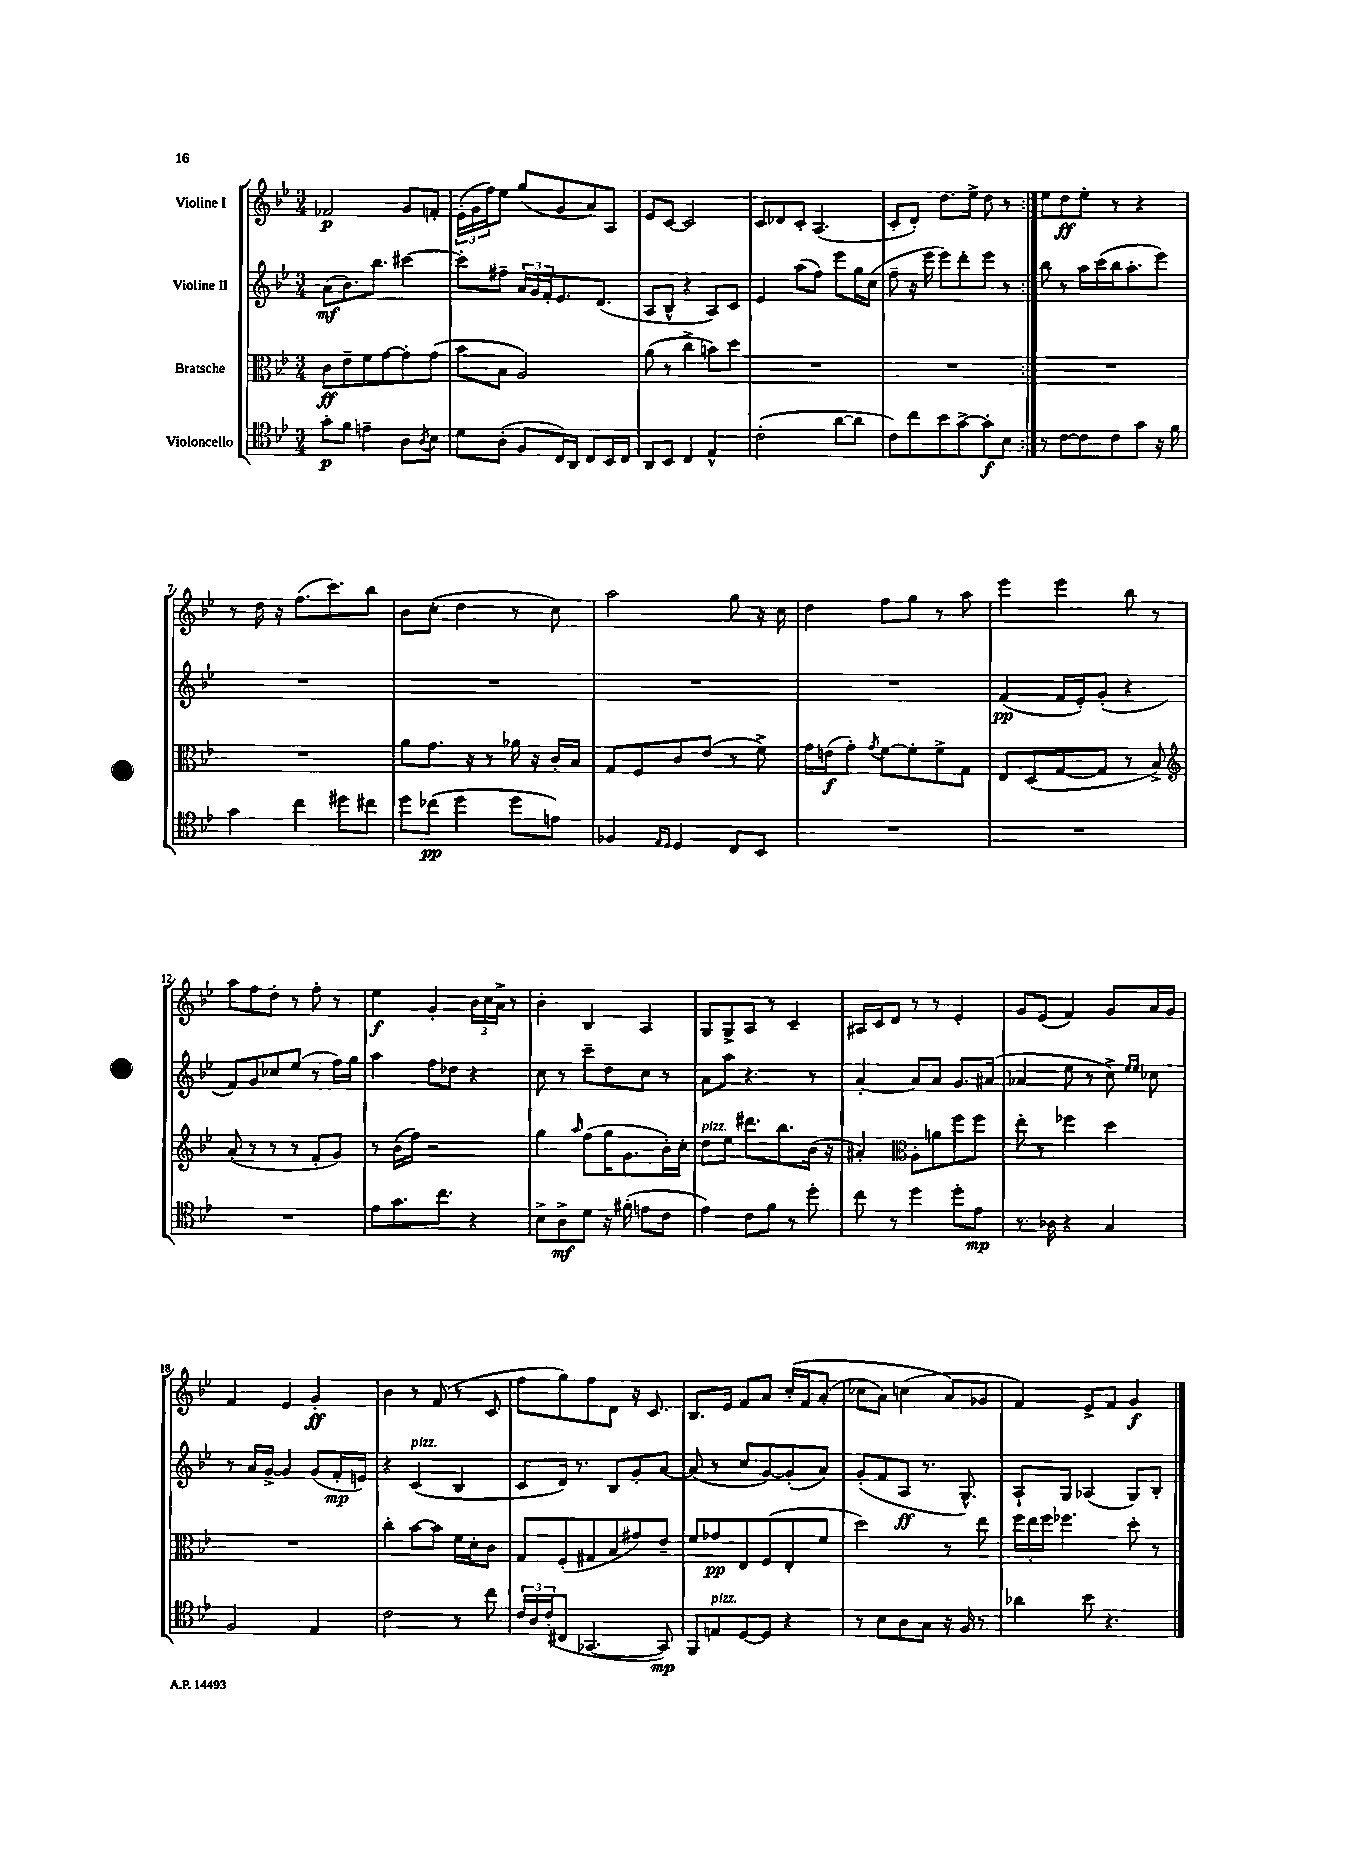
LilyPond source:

<<
\new StaffGroup <<
\new Staff = "s0" \with { instrumentName = "Violine I" } {
    \clef treble \key bes \major \numericTimeSignature \time 3/4
    \repeat volta 2 { fes'2\p g'8 f'8-. |
    \tuplet 3/2 { ees'16-.( g'16 f''16) } ees''8 g''8( g'8 a'8) a8 |
    ees'8 c'8~ c'2 |
    c'8 des'8 c'8-. a4.( |
    c'8-. d'8-.) d''8. ees''16-> d''8 r8 | }
    ees''8 d''8\ff ees''8-. r8 r4 |
    r8 d''16 r16 f''8.( c'''8.) bes''8 |
    bes'8 c''8-.( d''4 r8 c''8) |
    a''2 g''8 r16 c''16 |
    d''4 f''8 g''8 r8 a''8 |
    ees'''4 ees'''4 bes''8 r8 |
    a''8 f''8 d''8-. r8 f''8-. r8 |
    ees''4\f g'4-. \tuplet 3/2 { bes'16 c''16 a'16-> } r8 |
    bes'4-. bes4 a4 |
    g8 g8-> a8 r8 c'4-- |
    ais16 c'16 d'8 r8 r8 ees'4-. |
    g'8 ees'8( f'4) g'8 a'16 g'16 |
    f'4 ees'4 g'4-.\ff |
    bes'4 r8 f'8( r8 c'8 |
    f''8 g''8) f''8 d'8 r16 c'8. |
    bes8. ees'16 f'8 a'8 c''16-.\( f'16 a'8-.( |
    ces''8 a'8) c''4( a'8\) ges'8 |
    f'4) ees'8-> f'8 g'4\f \bar "|." |
}
\new Staff = "s1" \with { instrumentName = "Violine II" } {
    \clef treble \key bes \major \numericTimeSignature \time 3/4
    \repeat volta 2 { a'8\mf( bes'8.) bes''8. cis'''4~ |
    cis'''8-. fis''8-- \tuplet 3/2 { a'16 g'16 f'16-. } ees'8. d'8.( |
    a8 bes8-^ r4 a8) c'8 |
    ees'4 a''8( f''8) ees'''8 g''16 c''16( |
    f''8-- r16 ees'''16 ees'''8) d'''8-. ees'''8 r8 | }
    bes''8 r8 a''16 c'''16( bes''16 a''8.-. ees'''8) |
    R2. |
    R2. |
    R2. |
    R2. |
    f'4\pp( f'16 ees'16-.) g'8-.( r4 |
    f'8) g'8 ces''8 ees''8( r8 f''16) g''16 |
    a''4 f''8 des''8 r4 |
    c''8 r8 c'''8-- d''8 c''8 r8 |
    a'8 a''8 r4. r8 |
    a'4~-. a'8 a'8 g'8. ais'16( |
    aes'4 ees''8 r8 c''8->) \grace { ees''16 ees''16 } ces''8 |
    r8 a'16 g'16~-> g'4 g'8( f'16-.\mp e'16) |
    r4 c'4^\markup { \italic "pizz." }( bes4 |
    c'8 d'16) r8. bes8 g'8-. a'8~ |
    a'8( r8 c''8 g'8~) g'8-.( a'8) |
    g'8-.( f'8 a8\ff r8. g8.-^) |
    a8-! g8 aes4( g8) bes8-. \bar "|." |
}
\new Staff = "s2" \with { instrumentName = "Bratsche" } {
    \clef alto \key bes \major \numericTimeSignature \time 3/4
    \repeat volta 2 { c'8\ff ees'8-- f'8 g'8~ g'8-. g'8( |
    bes'8 bes8 a2) |
    a'8( r8 c''4-> b'8) d''8 |
    R2. |
    R2. | }
    R2. |
    R2. |
    a'8 g'8. r16 r8 aes'16 r16 c'16-. bes16 |
    g8 f8 c'8 ees'8( r8 f'8->) |
    g'16 e'16\f( g'8-.) \acciaccatura { g'8 } f'8~ f'8-. f'8-> g8 |
    ees8 d8( g8~ g8 r8 bes8->) |
    \clef treble a'8-.( r8 r8 r8 f'8-. g'8) |
    r8 bes'16( f''16) r2 |
    g''4 \grace { a''16 } f''8( g''16 g'8. bes'16-.) c''16-. |
    d''8^\markup { \italic "pizz." } ees''8 dis'''8. bes''8. bes'16( r16 |
    ais'4-.) \clef alto a8-. a'8 f''8 f''8 |
    ees''8-. r8 fes''4 d''4 |
    R2. |
    c''4-. bes'8~ bes'8 f'16 d'16-. c'8 |
    g8 f8-.( gis8 bes8 gis'8) ees'8-- |
    f'8 ges'8\pp ees8 f8( ees8-. f'8 |
    d''2) r8 ees''8 |
    \tuplet 3/2 { f''16 ees''16 f''16 } fes''4. d''8-. r8 \bar "|." |
}
\new Staff = "s3" \with { instrumentName = "Violoncello" } {
    \clef tenor \key bes \major \numericTimeSignature \time 3/4
    \repeat volta 2 { g'8-.\p f'8 e'4-- a8 \acciaccatura { a8 } bes8 |
    d'8 a8-.( f8 c16) a,16 c8 bes,16 c16 |
    a,8 bes,8 c4 ees4-^ |
    c'2-.( a'8~ a'8 |
    c'8) c''8 bes'8 g'8~-> g'8-.\f bes8 | }
    r8 c'8~ c'8 c'8 g'8 r16 f'16 |
    g'4 c''4 dis''8 cis''8 |
    d''8 ces''8\pp( d''4 d''8 e'8) |
    fes4 \grace { ees16 d16 } d4 c8 bes,8 |
    R2. |
    R2. |
    R2. |
    ees'8 g'8. c''8. r4 |
    bes8-> a8->\mf d'8 r16 fis'16-.( e'8 c'8 |
    ees'4) c'8 f'8 r8 d''8-. |
    c''8 r8 d''4 d''8-. ees'8\mp |
    r8. aes16 r4 g4 |
    f2 ees4 |
    c'2 r8 c''8 |
    \tuplet 3/2 { c'16 a16 c'16-.( } cis8 ges,4.~ ges,8\mp) |
    f,8 e8^\markup { \italic "pizz." } d8~ d8 r4 |
    r8 bes8 a8 g8 r16 f16 r8 |
    aes'4 bes'8 r4. \bar "|." |
}
>>
>>
